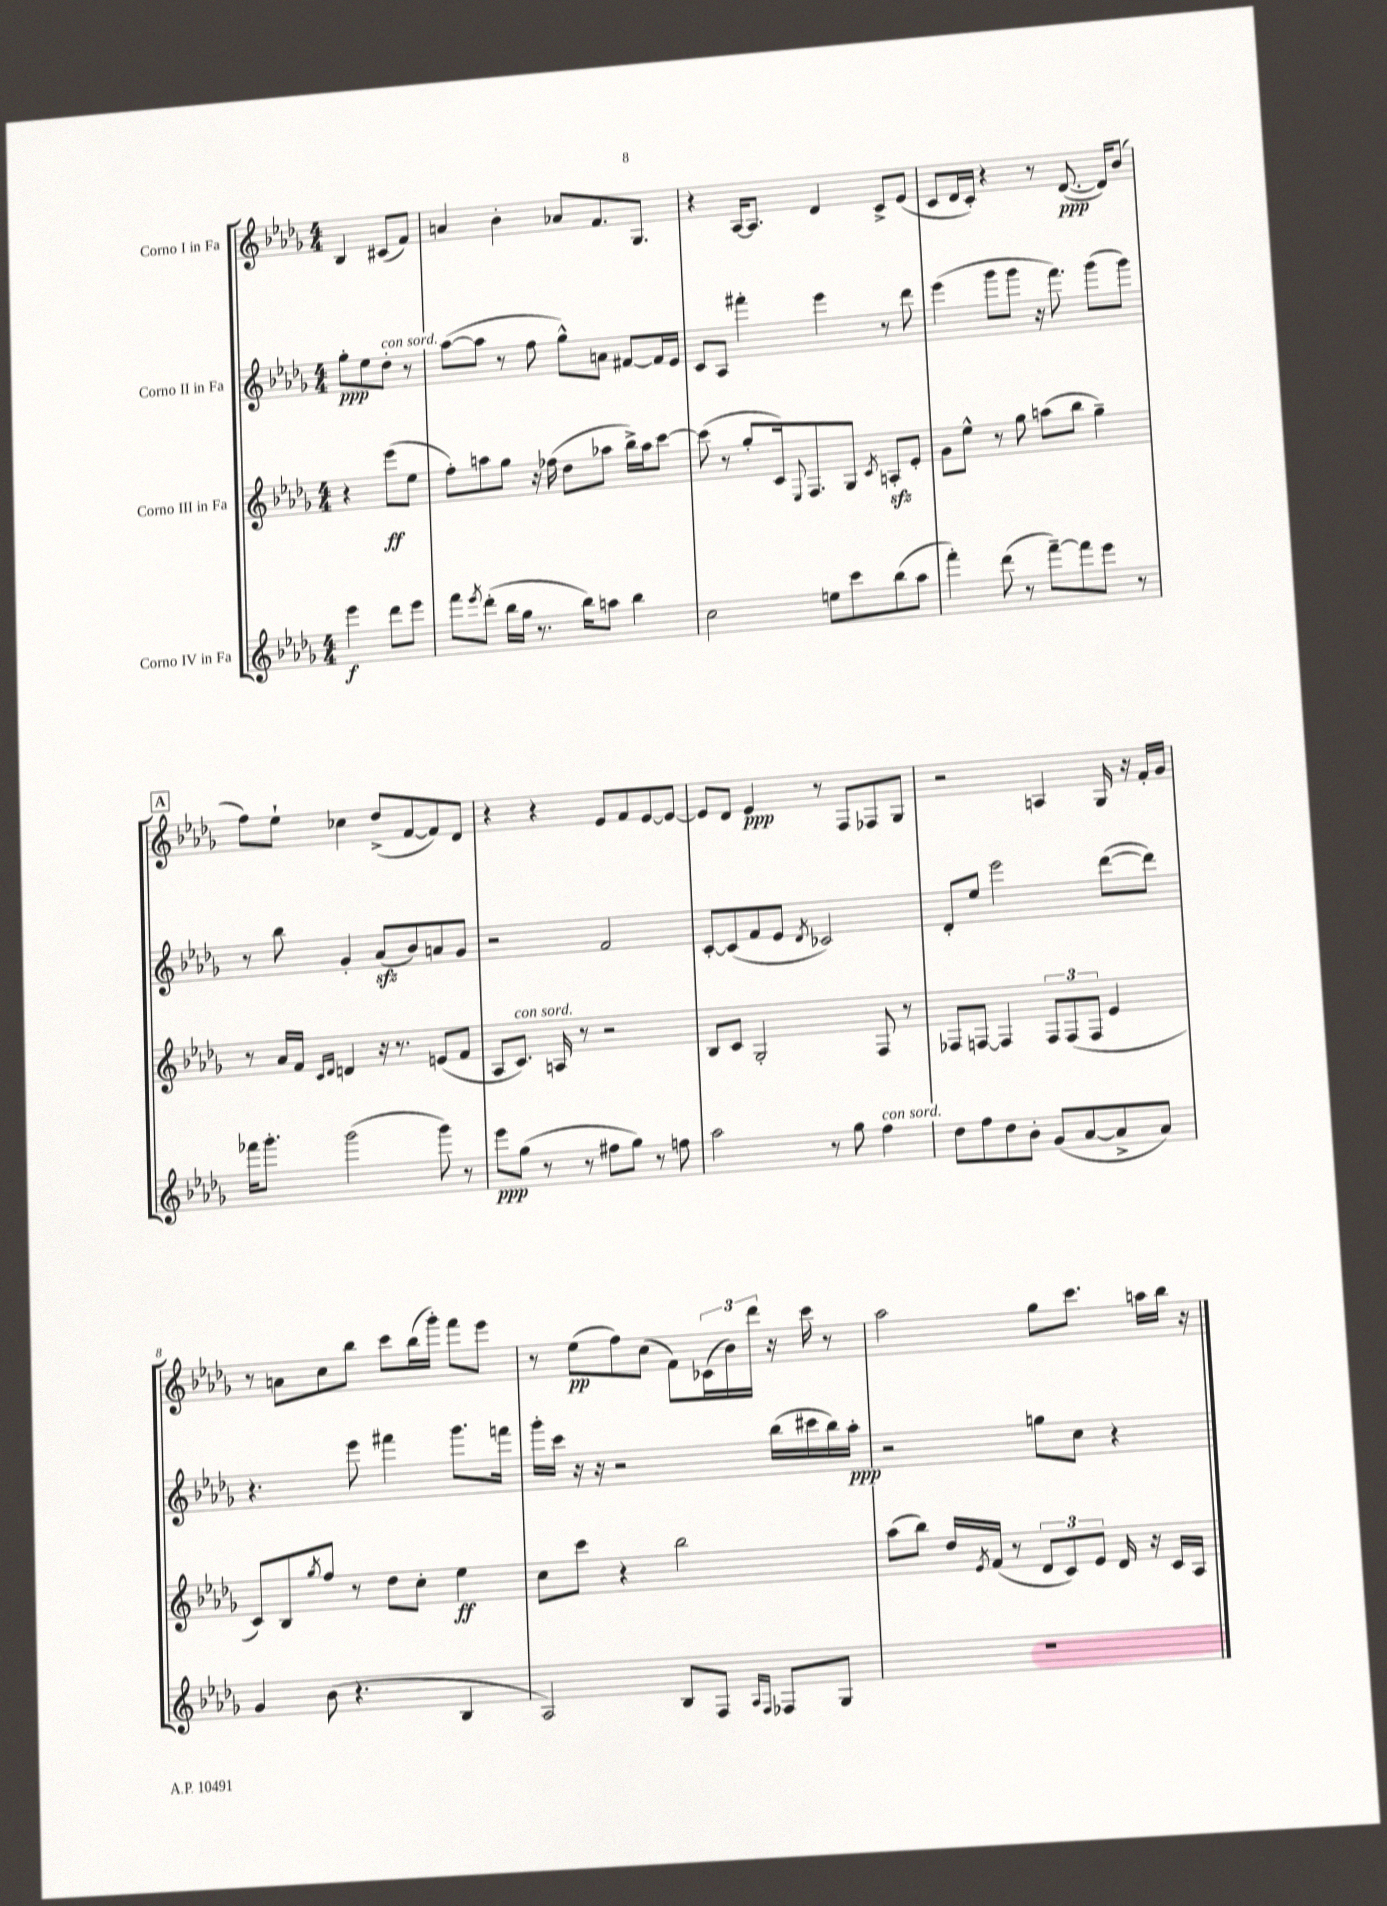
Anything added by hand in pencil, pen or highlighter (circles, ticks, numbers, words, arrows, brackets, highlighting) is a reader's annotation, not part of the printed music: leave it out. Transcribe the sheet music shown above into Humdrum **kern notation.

**kern	**dynam	**kern	**dynam	**kern	**dynam	**kern	**dynam
*part4	*part4	*part3	*part3	*part2	*part2	*part1	*part1
*staff4	*staff4	*staff3	*staff3	*staff2	*staff2	*staff1	*staff1
*I"Corno IV in Fa	*	*I"Corno III in Fa	*	*I"Corno II in Fa	*	*I"Corno I in Fa	*
*clefG2	*	*clefG2	*	*clefG2	*	*clefG2	*
*k[b-e-a-d-g-]	*	*k[b-e-a-d-g-]	*	*k[b-e-a-d-g-]	*	*k[b-e-a-d-g-]	*
*M4/4	*	*M4/4	*	*M4/4	*	*M4/4	*
=	=	=	=	=	=	=	=
4eee-\	f	4r	.	8gg-'\L	ppp	4B-/	.
.	.	.	.	8ee-\	.	.	.
!	!	!	!	!LO:TX:a:i:t=con sord.	!	!	!
8ddd-\L	.	(8eee-\L	ff	8dd-'\J	.	(8c#X/L	.
8eee-\J	.	8ee-\J	.	8r	.	8f/J)	.
=1	=1	=1	=1	=1	=1	=1	=1
8fff\L	.	8ff'\L)	.	([8aa-\L	.	4an/	.
8qeee-/	.	.	.	.	.	.	.
(8ddd-'\J	.	8aan\	.	8aa-\J]	.	.	.
16bb-\LL	.	8gg-\J	.	8r	.	4b-'\	.
16gg-\JJ	.	.	.	.	.	.	.
8.r	.	16r	.	8ff\	.	.	.
.	.	(16ff-X\	.	.	.	.	.
.	.	8dd-\L	.	8gg-^^\L)	.	8a-X/L	.
16bb-\KL)	.	.	.	.	.	.	.
8aan\J	.	8aa-X\J	.	8an\J	.	8.f/	.
4bb-\	.	16bb-^\LL)	.	[8f#X/L	.	.	.
.	.	16aa-\J	.	.	.	8.G-/J	.
.	.	[8ccc\J	.	16f#/L]	.	.	.
.	.	.	.	16e-/JJ	.	.	.
=2	=2	=2	=2	=2	=2	=2	=2
2cc\	.	(8ccc\]	.	8c/L	.	4r	.
.	.	8r	.	8A-/J	.	.	.
.	.	8gg-'/L	.	4fff#X'\	.	[16A-/KL	.
.	.	.	.	.	.	8.A-/J]	.
.	.	16c/k)	.	.	.	.	.
.	.	8qqE-/	.	.	.	.	.
.	.	8.F/	.	.	.	.	.
8een\L	.	.	.	4eee-\	.	4d-/	.
8ccc\	.	8G-/J	.	.	.	.	.
.	.	8qc/	.	.	.	.	.
(8bb-\	.	8Anzz'/L	.	8r	.	8c^/L	.
8aa-\J	.	8e-'/J	.	8ddd-\	.	(8e-/J	.
=3	=3	=3	=3	=3	=3	=3	=3
4fff'\)	.	8g-\L	.	(4eee-\	.	8c/L	.
.	.	8ee-^^\J	.	.	.	16d-/L	.
.	.	.	.	.	.	16c'/JJ)	.
(8ddd-\	.	8r	.	8ggg-\L	.	4r	.
8r	.	8gg-\	.	8ggg-\J	.	.	.
[8fff~\L)	.	(8aan\L	.	16r	.	8r	.
.	.	.	.	8.fff\)	.	.	.
8fff\]	.	8bb-\J	.	.	.	([8.d-/	ppp
8eee-\J	.	4gg-~\)	.	(8ggg-\L	.	.	.
.	.	.	.	.	.	16d-/KL])	.
8r	.	.	.	8ggg-\J)	.	(8b-/J	.
!!LO:LB:g=z
!!LO:REH:place=s1:t=A
=4	=4	=4	=4	=4	=4	=4	=4
16fff-X\KL	.	8r	.	8r	.	8ff\L)	.
8.ggg-'\J	.	.	.	.	.	.	.
.	.	16a-/LL	.	8bb-\	.	8ee-`\J	.
.	.	16f/JJ	.	.	.	.	.
.	.	16qqc/LL	.	.	.	.	.
.	.	16qqd-/JJ	.	.	.	.	.
(2ggg-\	.	4dn/	.	4g-'/	.	4cc-X\	.
.	.	16r	.	(8a-zz/L	.	(8dd-^/L	.
.	.	8.r	.	.	.	.	.
.	.	.	.	8b-/)	.	[8f/	.
8ggg-\)	.	(8en/L	.	8an/	.	8f/])	.
8r	.	8f/J	.	8g-/J	.	8d-/J	.
=5	=5	=5	=5	=5	=5	=5	=5
8eee-\L	ppp	8A-/L	.	2r	.	4r	.
!	!	!LO:TX:a:i:t=con sord.	!	!	!	!	!
(8gg-\J	.	8.c/J)	.	.	.	.	.
8r	.	.	.	.	.	4r	.
.	.	16An/	.	.	.	.	.
8r	.	8r	.	.	.	.	.
8ff#X\L	.	2r	.	2f/	.	8e-/L	.
8gg-\J)	.	.	.	.	.	8f/	.
8r	.	.	.	.	.	[8e-/	.
8ffn\	.	.	.	.	.	8e-/J_	.
=6	=6	=6	=6	=6	=6	=6	=6
2aa-\	.	8B-/L	.	[8c'/L	.	8e-/L]	.
.	.	8c/J	.	(8c/]	.	8d-/J	.
.	.	2G-'/	.	8f/	.	4e-/	ppp
.	.	.	.	8e-/J	.	.	.
.	.	.	.	8qd-/	.	.	.
8r	.	.	.	2c-X/)	.	8r	.
8gg-\	.	.	.	.	.	8F/L	.
!LO:TX:a:i:t=con sord.	!	!	!	!	!	!	!
4ff\	.	8F/	.	.	.	8F-X/	.
.	.	8r	.	.	.	8G-/J	.
=7	=7	=7	=7	=7	=7	=7	=7
8dd-\L	.	8F-X/L	.	8d-'/L	.	2r	.
8ff\	.	[8Fn/J	.	8ee-/J	.	.	.
8dd-\	.	4F/]	.	2eee-\	.	.	.
8b-'\J	.	.	.	.	.	.	.
(8g-/L	.	12F/L	.	.	.	4An/	.
.	.	(12F/	.	.	.	.	.
[8a-/	.	.	.	.	.	.	.
.	.	12F/J	.	.	.	.	.
8a-^/]	.	4e-/	.	([8ddd-\L	.	16G-/	.
.	.	.	.	.	.	16r	.
8a-/J)	.	.	.	8ddd-\J])	.	16f'/LL	.
.	.	.	.	.	.	16g-/JJ	.
!!LO:LB:g=z
=8	=8	=8	=8	=8	=8	=8	=8
4g-/	.	8c/L)	.	4.r	.	8r	.
.	.	8B-/	.	.	.	8an\L	.
.	.	8qgg-/	.	.	.	.	.
(8b-\	.	8ff/J	.	.	.	8cc\	.
4.r	.	8r	.	8eee-\	.	8bb-\J	.
.	.	8dd-\L	.	4fff#X\	.	8ccc\L	.
.	.	8cc'\J	.	.	.	(16bb-\L	.
.	.	.	.	.	.	16ggg-'\JJ)	.
4B-/	.	4ee-\	ff	8.ggg-\L	.	8fff\L	.
.	.	.	.	.	.	8eee-\J	.
.	.	.	.	16fffn\Jk	.	.	.
=9	=9	=9	=9	=9	=9	=9	=9
2A-/)	.	8cc\L	.	16ggg-'\LL	.	8r	.
.	.	.	.	16ccc\JJ	.	.	.
.	.	8ccc\J	.	16r	.	(8ee-\L	pp
.	.	.	.	16r	.	.	.
.	.	4r	.	2r	.	8ff\)	.
.	.	.	.	.	.	(8cc\J	.
8B-/L	.	2bb-\	.	.	.	8f\L)	.
8F/J	.	.	.	.	.	(24c-X\L	.
.	.	.	.	.	.	24b-\)	.
.	.	.	.	.	.	24ddd-\JJ	.
16qqA-/LL	.	.	.	.	.	.	.
16qqF/JJ	.	.	.	.	.	.	.
8F-X/L	.	.	.	(16bb-\LL	.	16r	.
.	.	.	.	16ccc#X\	.	16ccc\	.
8G-/J	.	.	.	16bb-\)	.	8r	.
.	.	.	.	16aa-'\JJ	ppp	.	.
=10	=10	=10	=10	=10	=10	=10	=10
1r	.	(8aa-\L	.	2r	.	2aa-\	.
.	.	8bb-\J)	.	.	.	.	.
.	.	16dd-/LL	.	.	.	.	.
.	.	8qe-/	.	.	.	.	.
.	.	(16f/JJ	.	.	.	.	.
.	.	8r	.	.	.	.	.
.	.	12d-/L	.	8ggn\L	.	8gg-\L	.
.	.	12c/)	.	.	.	.	.
.	.	.	.	8cc\J	.	8.ccc\J	.
.	.	12e-/J	.	.	.	.	.
.	.	16d-/	.	4r	.	.	.
.	.	16r	.	.	.	16aan\LL	.
.	.	16c/LL	.	.	.	16bb-\JJ	.
.	.	16A-/JJ	.	.	.	16r	.
==	==	==	==	==	==	==	==
*-	*-	*-	*-	*-	*-	*-	*-
